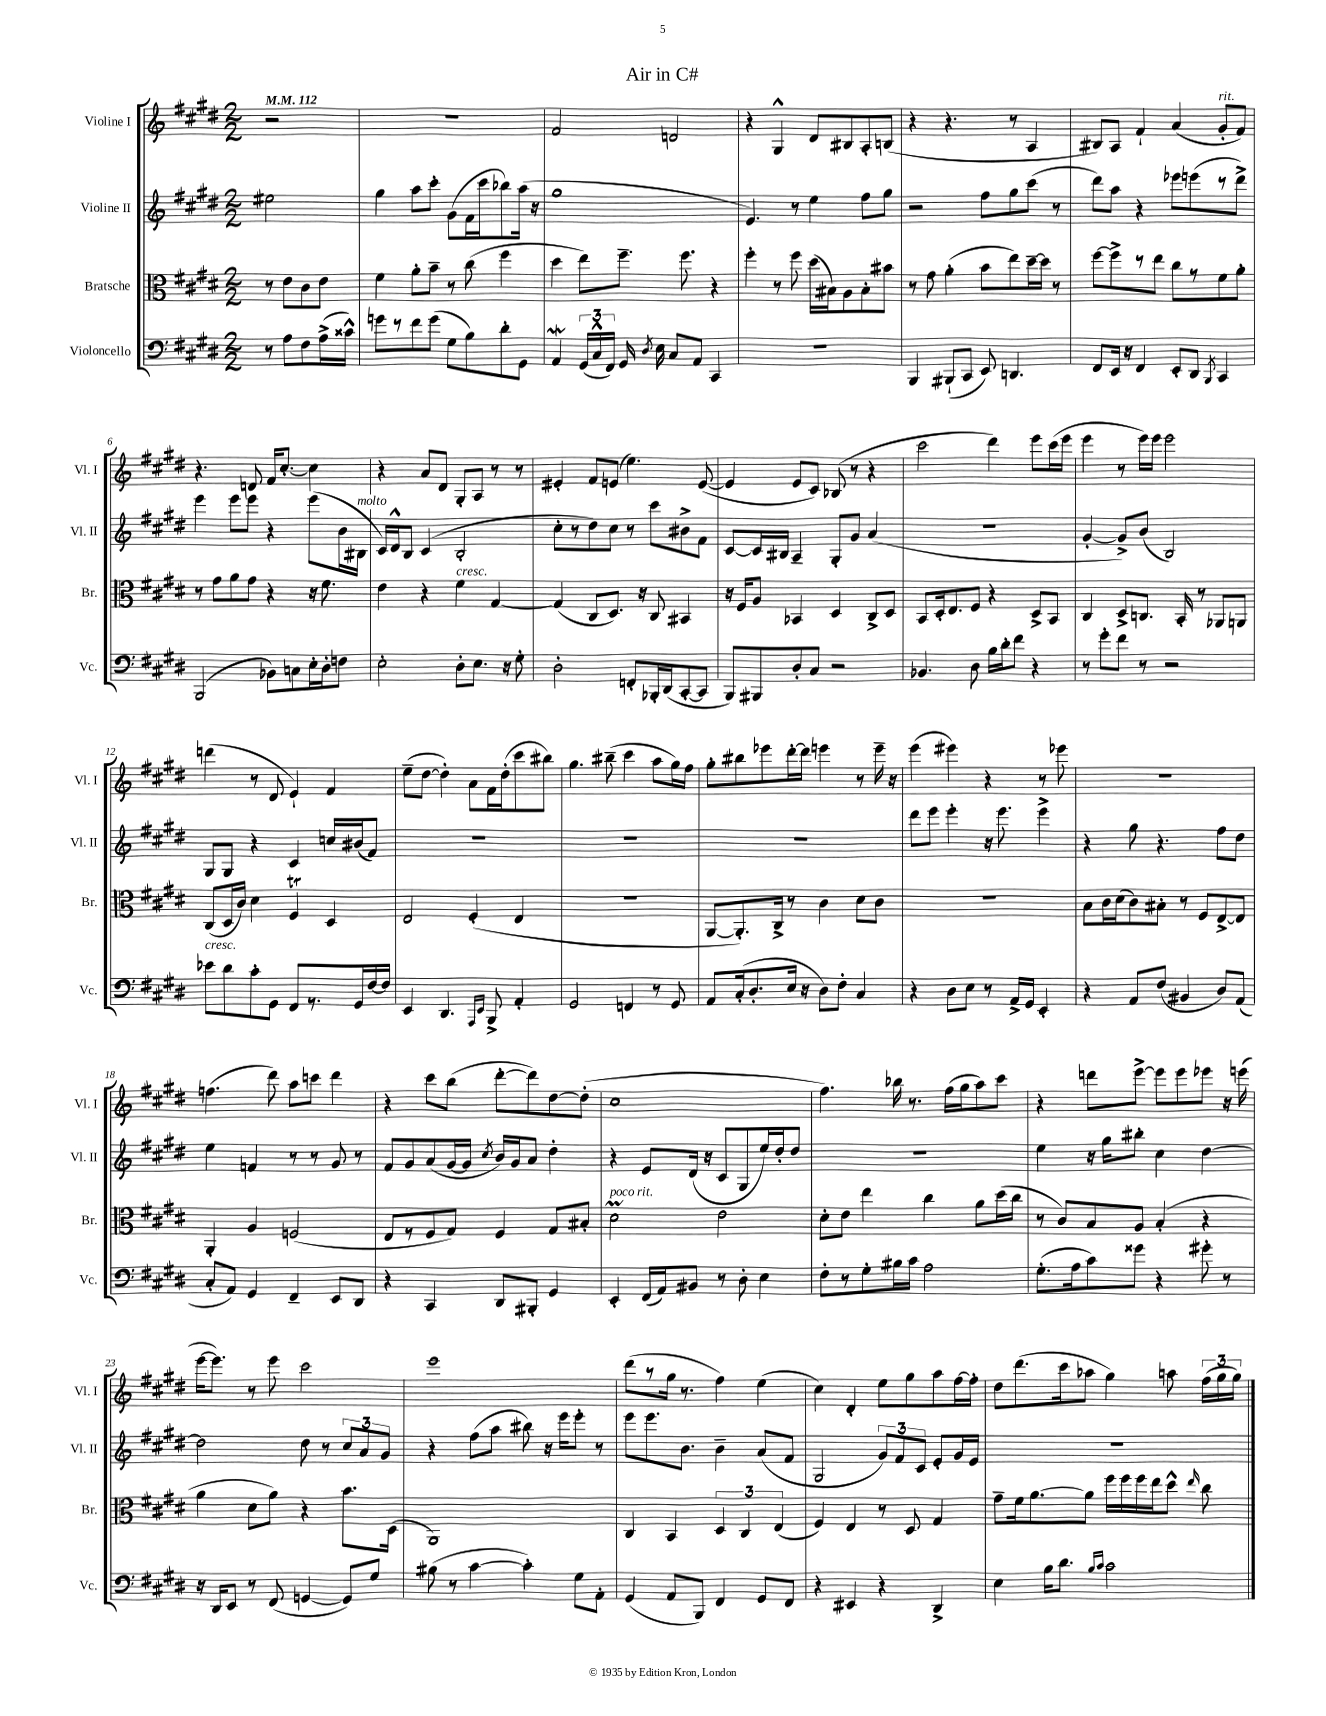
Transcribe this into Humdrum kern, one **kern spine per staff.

**kern	**kern	**kern	**kern
*staff4	*staff3	*staff2	*staff1
*clefF4	*clefC3	*clefG2	*clefG2
*k[f#c#g#d#]	*k[f#c#g#d#]	*k[f#c#g#d#]	*k[f#c#g#d#]
*M2/2	*M2/2	*M2/2	*M2/2
*MM112	*MM112	*MM112	*MM112
8r	8r	2ee#	2r
8A	8e	.	.
8F#	8c#	.	.
(16A^	8e	.	.
16c##^^)	.	.	.
=	=	=	=
8g	4f#	4gg#	1r
8r	.	.	.
8f#	8a'	8aa	.
(8g	8b~	8ccc#'	.
8G#	8r	(8g#	.
8B)	(8cc#	16f#	.
.	.	16ccc#	.
8d#'	4ff#	8bb-)	.
8GG#	.	(16aa	.
.	.	16r	.
=	=	=	=
4AA	4dd#	1gg#	2f#
(24GG#	8ee)	.	.
24C#^^	.	.	.
24FF#)	.	.	.
16GG#	8.ff#~	.	.
8qD#	.	.	.
16E	.	.	.
8C#	.	.	2d
.	8.ff#	.	.
8AA	.	.	.
4CC#	4r	.	.
=	=	=	=
1r	4ff#'	4.e)	4r
.	8r	.	4G#^^
.	8ff#	8r	.
.	(16dd#	4ee	8d#
.	16B#)	.	.
.	8A	.	8B#
.	8B#'	8ff#	8A'
.	8b#	8gg#	(8B
=	=	=	=
4BBB	8r	2r	4r
.	8g#	.	.
(8BBB#`	(4a'	.	4.r
8CC#	.	.	.
8EE)	8b	8ff#	.
4.DD	8ee)	8gg#	8r
.	[16dd#~	(8ccc#	4A
.	16dd#]	.	.
.	8r	8r	.
=	=	=	=
8FF#	[8ff#	8ddd#)	8B#)
16EE	8ff#^]	8aa	8A
16r	.	.	.
4FF#	8r	4r	4f#`
.	8ee	.	.
8EE'	8cc#	8eee-	(4a
8DD#	8r	(8eee	.
8qBBB	.	.	.
4CC#	8f#	8r	8g#'
.	8a'	8ddd#^)	8f#)
=	=	=	=
(2BBB	8r	4eee	4.r
.	8g#	.	.
.	8a	8eee	.
.	8g#	8eee	8d
8BB-)	4r	4r	16f#
.	.	.	[8.cc#'
8C	.	.	.
16E'	16r	(8eee	4cc#]
16D#'	8.f#	.	.
8F	.	16b	.
.	.	16B#	.
=	=	=	=
2E'	4e	16c#)	4r
.	.	16d#^^	.
.	.	8B	.
.	4r	(4c#	8a
.	.	.	8d#
8D#'	4f#	2B'	8G#'
8.E	.	.	8A
.	[4G#	.	8r
16r	.	.	.
8G#'	.	.	8r
=	=	=	=
2D#'	(4G#]	8cc#'	4e#'
.	.	8r	.
.	8C#	8dd#)	8f#
.	8.D#)	8cc#	(8e
8FF'	.	8r	4.ee)
.	16r	.	.
16BBB-'	8C#	8ccc#	.
(16DD#	.	.	.
[8CC#'	4BB#	8b#^	.
8CC#]	.	8f#	([8e
=	=	=	=
8BBB)	16r	[8c#	4e]
.	16F#	.	.
8BBB#	8A	16c#]	.
.	.	16B#	.
8D#'	4BB-	4A~	8e
8C#	.	.	8c#)
2r	4D#	8G#'	(8B-
.	.	8g#	8r
.	8C#^	(4a	4r
.	8D#	.	.
=	=	=	=
4.BB-	8BB	1r	2ccc#
.	16D#'	.	.
.	8.E	.	.
8D#	8F#	.	.
16B	4r	.	4ddd#)
16d#'	.	.	.
8f#	.	.	.
4r	8D#^	.	8eee
.	8BB	.	(16ccc#
.	.	.	16eee
=	=	=	=
8r	4C#	[4g#'	4eee
8g#'	.	.	.
8f#	8D#^	8g#^])	8r
8r	8.C	(8b	16eee)
.	.	.	16eee
2r	.	2B)	2eee
.	16BB'	.	.
.	8r	.	.
.	8AA-	.	.
.	8AA	.	.
=	=	=	=
8e-	(8C#	8G#	(4ddd
8d#	16D#	8G#	.
.	16c#)	.	.
8c#'	4d#	4r	8r
8GG#	.	.	8d#
8FF#	4F#	4c#	4e`)
8.r	.	.	.
.	4D#	16cc	4f#
16GG#	.	(16b#	.
[16F#	.	8f#)	.
16F#]	.	.	.
=	=	=	=
4EE	2E	1r	(8ee~
.	.	.	[8dd#
4.DD#	.	.	4dd#'])
.	(4F#'	.	8a
16qqAAA	.	.	.
16qqEE	.	.	.
8BBB^	.	.	16f#
.	.	.	(16dd#'
4AA'	4E	.	8ccc#
.	.	.	8bb#)
=	=	=	=
2GG#	1r	1r	4.gg#
.	.	.	(8bb#~
4FF	.	.	4ccc#
8r	.	.	8aa
8GG#	.	.	16gg#)
.	.	.	16ff#
=	=	=	=
8AA	[8AA	1r	8gg#'
(16C#'	8.AA'])	.	8bb#
8.D#'	.	.	.
.	.	.	8eee-
.	16C#^	.	.
16E	8r	.	[16ddd#'
16r	.	.	16ddd#]
8D#)	4c#	.	4eee
8F#'	.	.	.
4C#	8d#	.	8r
.	8c#	.	16eee~
.	.	.	16r
=	=	=	=
4r	1r	8ddd#	(4eee
.	.	8eee	.
8D#	.	4eee'	4eee#)
8E	.	.	.
8r	.	16r	4r
.	.	8.eee	.
16AA^	.	.	.
16GG#	.	.	.
4EE'	.	4eee^	8r
.	.	.	8eee-
=	=	=	=
4r	8B	4r	1r
.	16c#	.	.
.	(16d#	.	.
8AA	8c#)	8gg#	.
(8F#	8B#'	4.r	.
4BB#	8r	.	.
.	8F#	.	.
8D#)	[8E^	8ff#	.
(8AA	8E]	8dd#	.
=	=	=	=
8C#'	4AA'	4ee	(4.ff
8AA)	.	.	.
4GG#	4A	4f	.
.	.	.	8ddd#)
4FF#~	(2F	8r	8aa
.	.	8r	8ccc
8EE	.	8g#	4ddd#
8DD#	.	8r	.
=	=	=	=
4r	8E	8f#	4r
.	8r	8g#	.
4CC#	8F#	(8a	8ccc#
.	8G#)	[16g#	(8bb
.	.	16g#]	.
.	.	8qcc#	.
8DD#	4F#	16b)	[8ddd#'
.	.	16g#	.
8BBB#'	.	8a	8ddd#])
4GG#	8G#	4dd#'	[8dd#
.	8B#'	.	(8dd#']
=	=	=	=
4EE'	2d#	4r	1cc#
(16FF#	.	8e	.
16AA)	.	.	.
8BB#	.	(16d#	.
.	.	16r	.
8r	2e	8c#	.
8D#'	.	8G#	.
4E	.	16ee)	.
.	.	16dd#'	.
.	.	8dd#	.
=	=	=	=
8F#'	8d#'	1r	4.ff#)
8r	8e	.	.
8G#'	4ee	.	.
16B#	.	.	16bb-
16c#	.	.	8.r
2A	4cc#	.	.
.	.	.	(16ff#
.	.	.	16gg#
.	8a	.	8aa)
.	(16dd#	.	8ccc#
.	16cc#	.	.
=	=	=	=
(8.G#'	8r	4ee	4r
.	8c#)	.	.
16A	.	.	.
8c#)	8B	16r	8ddd
.	.	16gg#	.
8g##	8A	8bb#'	[8eee^
4r	(4B'	4cc#	8eee]
.	.	.	8eee
8g#'	4r	[4dd#	8eee-
8r	.	.	16r
.	.	.	(16eee
=	=	=	=
16r	4a	2dd#]	[16eee
16DD#	.	.	8.eee])
8EE	.	.	.
8r	8d#	.	8r
(8FF#	8a)	.	8eee
[4GG	4r	8dd#	2ccc#
.	.	8r	.
8GG])	8.b	12cc#	.
.	.	12a	.
8G#	.	.	.
.	.	12g#	.
.	(16D#	.	.
=	=	=	=
(8B#	1AA)	4r	1eee
8r	.	.	.
[4c#	.	(8ff#	.
.	.	8aa	.
4c#'])	.	8bb#)	.
.	.	16r	.
.	.	16eee	.
8G#	.	8eee'	.
8AA'	.	8r	.
=	=	=	=
(4GG#	4C#	8eee	(8ddd#
.	.	8.eee	8r
8AA	4BB	.	16gg#
.	.	8.b	8.r
8BBB)	.	.	.
4FF#	6D#	4b~	4ff#)
.	6C#	.	.
8GG#	.	(8a	(4ee
.	(6E	.	.
8FF#	.	8f#	.
=	=	=	=
4r	4F#)	2G#	4cc#)
4EE#	4E	.	4d#'
4r	8r	12g#)	8ee
.	.	12f#	.
.	8D#	.	8gg#
.	.	12c#	.
4DD#^	4G#	8e'	8aa
.	.	16g#	[16ff#
.	.	16e	16ff#']
=	=	=	=
4E	8g#~	1r	8dd#
.	16f#	.	(8.ddd#
.	[8.a	.	.
16B	.	.	.
8.d#	.	.	16ccc#
.	8a]	.	8aa-
16qqB	.	.	.
16qqc#	.	.	.
2c#	16ff#	.	4gg#)
.	16ff#	.	.
.	16ff#	.	.
.	16ee	.	.
.	8dd#^^	.	8aa
.	16qqee	.	.
.	8cc#	.	(24ff#
.	.	.	24gg#
.	.	.	24gg#)
==	==	==	==
*-	*-	*-	*-
